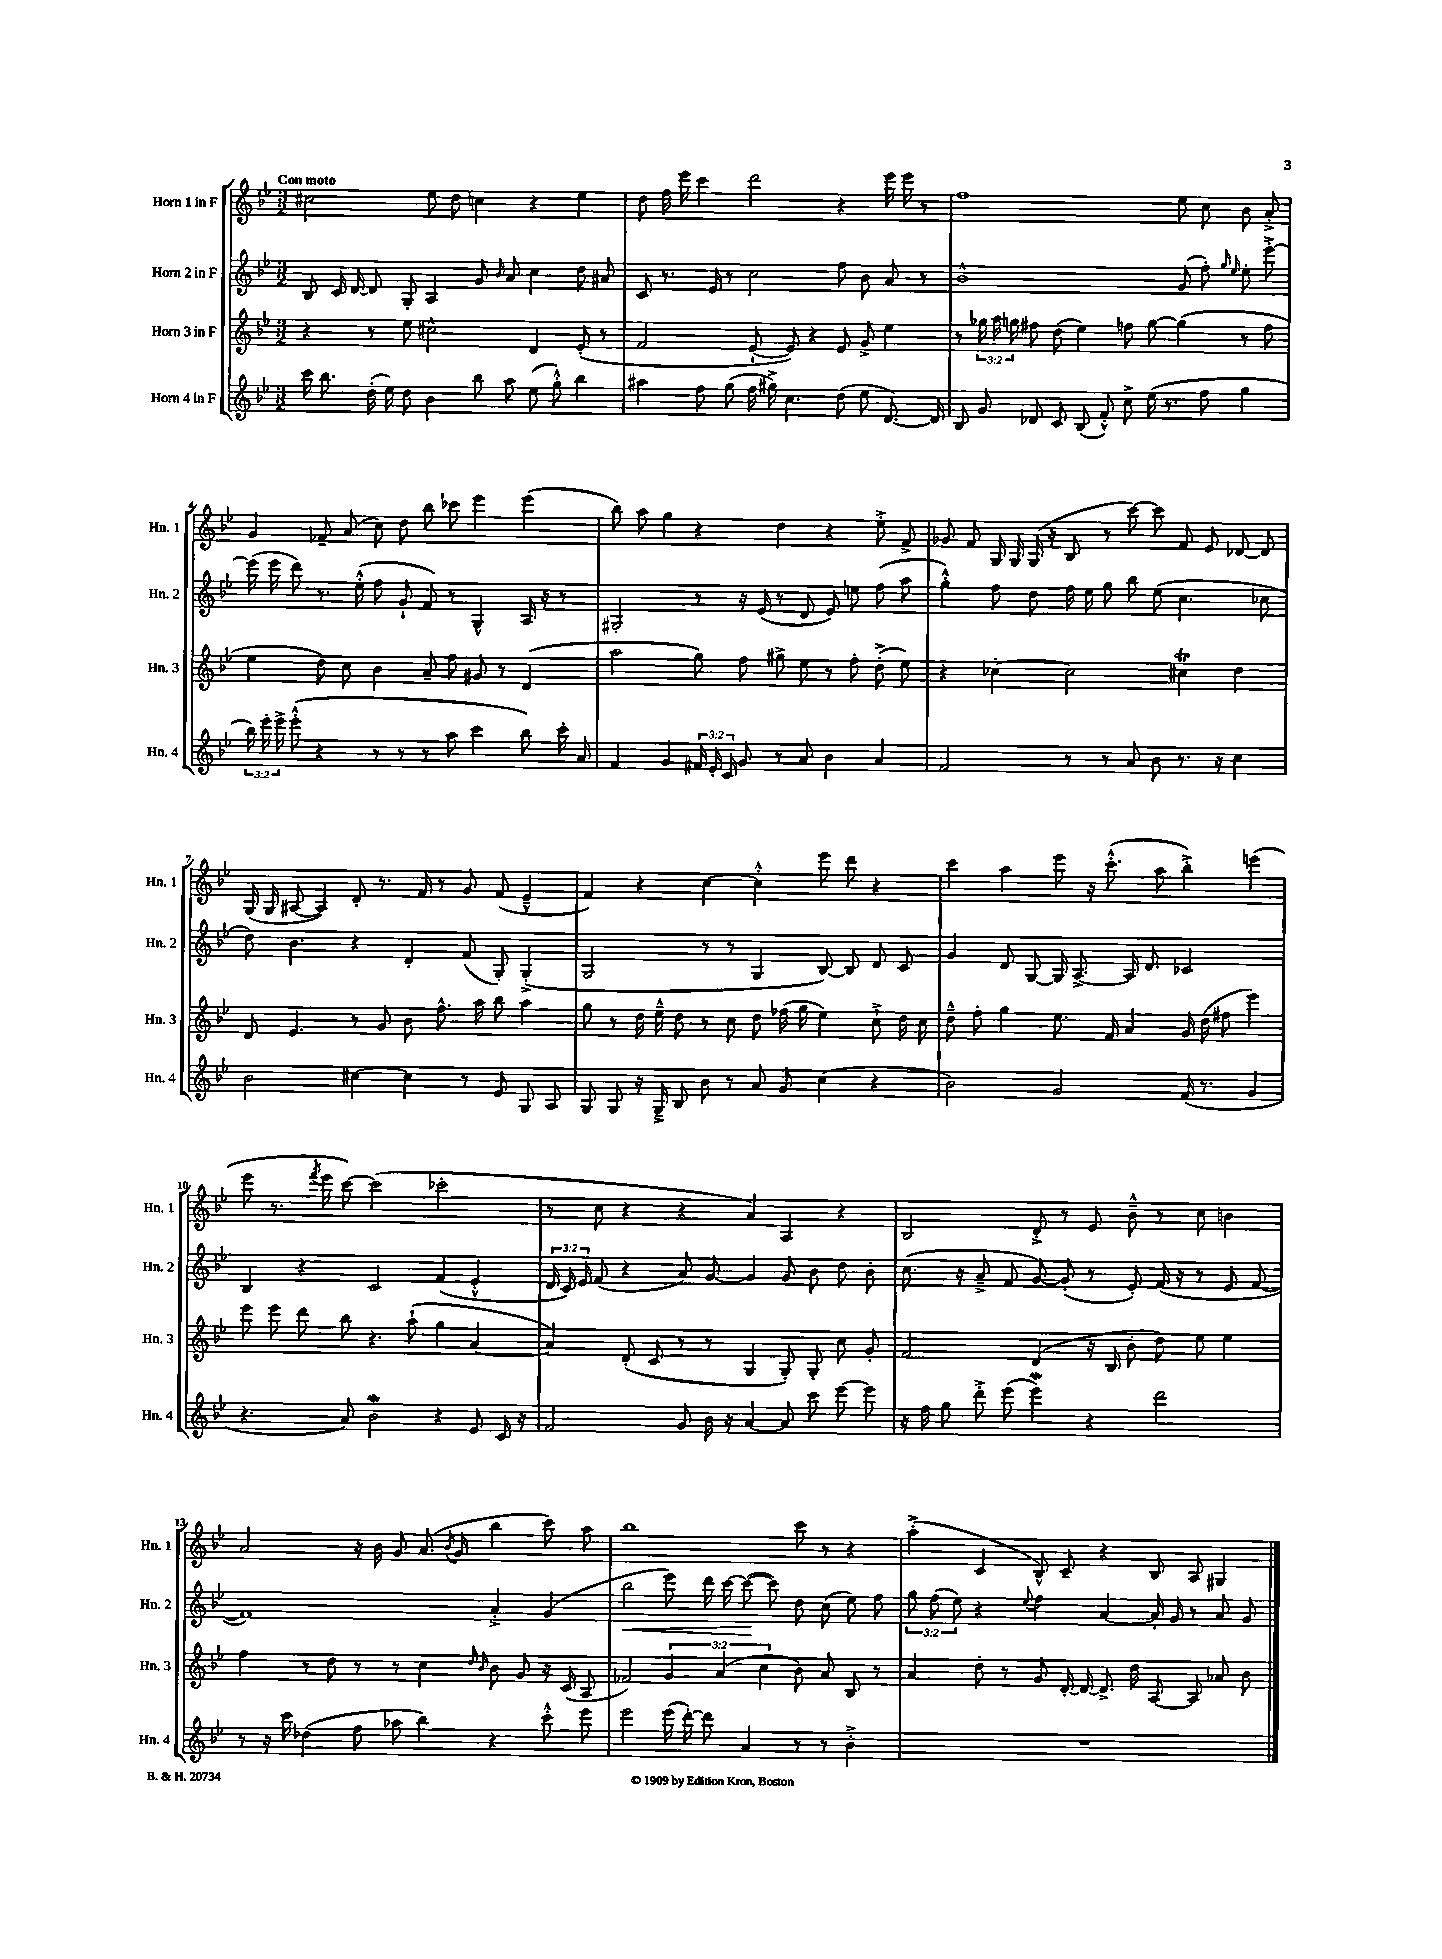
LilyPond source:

<<
\new StaffGroup <<
\new Staff = "s0" \with { instrumentName = "Horn 1 in F" shortInstrumentName = "Hn. 1" } {
    \clef treble \key bes \major \numericTimeSignature \time 3/2 \tempo "Con moto"
    \autoBeamOff cis''2 ees''8 d''8 c''4 r4 ees''4 |
    d''8 f''16 ees'''16 c'''4 d'''2 r4 ees'''16 ees'''16 r8 |
    f''1 ees''8 c''8 bes'8 a'8-.-> |
    g'4 fes'8-- a'8( c''8) d''8 bes''8 ces'''8 ees'''4 ees'''4( |
    bes''8) a''8 g''4 r4 d''4 r4 ees''8-.-> f'8-> |
    ges'8 f'8 g16 g16 g16( r16 bes8 r8 c'''8~) c'''8 f'8 ees'8 des'8~ des'8 |
    g16( g16 ais8~ ais4) d'8-. r8. f'16 r8 g'8 f'8( ees'4---^ |
    f'4) r4 c''4~ c''4-.-^ ees'''8 d'''8 r4 |
    c'''4 a''4 ees'''8 r16 c'''8.-.-^( a''8 bes''4-.->) e'''4( |
    ees'''8 r8. \acciaccatura { f'''8 } ees'''16 c'''8~) c'''2( ces'''2-. |
    r8 c''8 r4 r4 a'4) a4 r4 |
    bes2 d'8-.-> r8 ees'8 bes'8---^ r8 c''8 b'4 |
    a'2 r16 bes'16 g'8 a'8.( \acciaccatura { bes'8 } g'16 bes''4 c'''8) a''8 |
    bes''1 c'''8 r8 r4 |
    a''4-.->( c'4 bes8-^) c'8-- r4 bes8 a8 gis4 \bar "|." |
}
\new Staff = "s1" \with { instrumentName = "Horn 2 in F" shortInstrumentName = "Hn. 2" } {
    \clef treble \key bes \major \numericTimeSignature \time 3/2 \override Staff.TupletNumber.text = #tuplet-number::calc-fraction-text
    \autoBeamOff bes8 c'16 d'16~ d'8 g8-. a4 g'8 \grace { bes'16 } a'8 c''4 d''8 ais'8 |
    c'8 r8. ees'16 r8 c''2 f''8 bes'8 a'8 r8 |
    bes'1-^ g'8( f''8-.) \grace { g''16 ees''16 } ees''8-. ees'''8~-.-> |
    ees'''16( ees'''16 d'''8) r8. ees''16-.-^( f''8 g'8-! f'8) r8 g4-^ a16 r16 r8 |
    gis2-. r8 r16 ees'16( r8 d'8 ees'8) e''8 f''8( a''8 |
    g''4-.-^) f''8 d''8 f''16 ees''16 g''8 bes''8 ees''8( c''4. ces''8 |
    d''8) bes'4. r4 d'4-. f'8( g8-.) g4-.->( |
    g2 r8 r8 g4 bes8~) bes8 d'8 c'8 |
    g'4 d'8 g8~ g16 a8.~-> a16 d'8. ces'2 |
    bes4 r4 c'2 f'4( ees'4-.-^ |
    \tuplet 3/2 { d'16 c'16) ees'16 } f'8( r4 a'8) g'8~ g'4 g'8 bes'8 d''8 bes'8-. |
    c''8.( r16 a'8---> f'8 g'8~) g'8-.( r8 ees'8-.) f'16( r16 r8 ees'8 f'8~ |
    f'1) a'4-.-> g'4( |
    bes''2\< ees'''8) d'''16 c'''16~ c'''8~\!( c'''8) d''8 c''8( ees''8) f''8 |
    \tuplet 3/2 { g''8 f''8( ees''8) } r4 \appoggiatura { ees''8 } f''4 a'4~ a'16-. g'16 r8 a'8 g'8 \bar "|." |
}
\new Staff = "s2" \with { instrumentName = "Horn 3 in F" shortInstrumentName = "Hn. 3" } {
    \clef treble \key bes \major \numericTimeSignature \time 3/2 \override Staff.TupletNumber.text = #tuplet-number::calc-fraction-text
    \autoBeamOff r4 r8 ees''8 cis''2-^ d'4 ees'8-.( r8 |
    f'2 ees'8~-! ees'8) r4 ees'8 g'8-> ees''4 |
    r8 \tuplet 3/2 { ges''16 a''16 g''16 } fis''8 d''8( ees''4) f''8 g''8~ g''4( r8 f''8 |
    ees''4 d''8) c''8 bes'4 a'8-- f''8 gis'8 r8 d'4( |
    a''2 g''8) f''8 gis''8-> ees''8 r8 f''8-. d''8-.->( ees''8) |
    r4 ces''4~-. ces''2 cis''4\trill d''4 |
    d'8 ees'4. r8 g'8 bes'8 f''8.-^ a''16 bes''8 a''4 |
    g''8 r8 d''16 ees''16---^ d''8 r8 c''8 d''8 fes''16( g''16 ees''4) c''8-!-> d''16 c''16 |
    d''8---^ f''8-. g''4 ees''8. f'16 a'4 g'16 d''16( fis''8 ees'''4) |
    ees'''8 ees'''8 d'''8 bes''8 r4. a''8-!( g''4 a'4~ |
    a'4) d'8-.( c'8 r8 r8 g4 g8-.) g8-. c''8 g'8-. |
    f'2 d'4( r16 bes16 bes'8-. d''8) ees''8 ees''4 |
    f''4 r8 d''8 r8 r8 c''4 \grace { d''16 bes'16 } bes'8 g'8 r16 c'16( a8 |
    fes'2) \tuplet 3/2 { g'4 a'4( c''4 } bes'8) a'8 bes8 r8 |
    a'4 d''8-. r8 g'8 d'16~-. d'16~ d'8.-> d''16 a8~ a8 aes'8 bes'8 \bar "|." |
}
\new Staff = "s3" \with { instrumentName = "Horn 4 in F" shortInstrumentName = "Hn. 4" } {
    \clef treble \key bes \major \numericTimeSignature \time 3/2 \override Staff.TupletNumber.text = #tuplet-number::calc-fraction-text
    \autoBeamOff c'''16 bes''8. d''16-.( ees''16) d''8 bes'4 bes''8 a''8 ees''8( g''8-.-^) bes''4 |
    ais''4 f''8 g''8( f''16 gis''16->) c''4. d''8( ees''8 d'8.~) d'16 |
    bes8 g'8 des'8 c'8 bes8( f'8-.-^) c''8-> ees''16( r8. f''8 g''4 |
    \tuplet 3/2 { bes''16) ees'''16-. ees'''16-> } ees'''8-.-^( r4 r8 r8 r8 a''8 c'''4 bes''8) c'''16-. a'16 |
    f'4 g'4 \tuplet 3/2 { fis'16 ees'16-. c'16 } g'8 r8 a'8 bes'4 a'4 |
    f'2 r8 r8 a'8 bes'8 r8. r16 c''4 |
    bes'2 cis''4~ cis''4 r8 ees'8 g8 a8 |
    g8 g8 r16 g16---> bes8 bes'8 r8 a'8 g'8 c''4( r4 |
    bes'2) g'2 f'16( r8. g'4 |
    r4. a'8) bes'2\mordent r4 ees'8 c'16 r16 |
    f'2 g'8 bes'16 r16 a'4~ a'8 c'''8 ees'''8~ ees'''8 |
    r16 f''16 g''8 d'''8-.-> ees'''8( ees'''4\mordent) r4 d'''2 |
    r8 r16 c'''16 des''4( f''8 aes''8 bes''4) r4 c'''8-.-^ ees'''8 |
    ees'''2 ees'''16( d'''16~-.) d'''8 a'4 r8 r8 bes'4-.-> |
    R1. \bar "|." |
}
>>
>>
